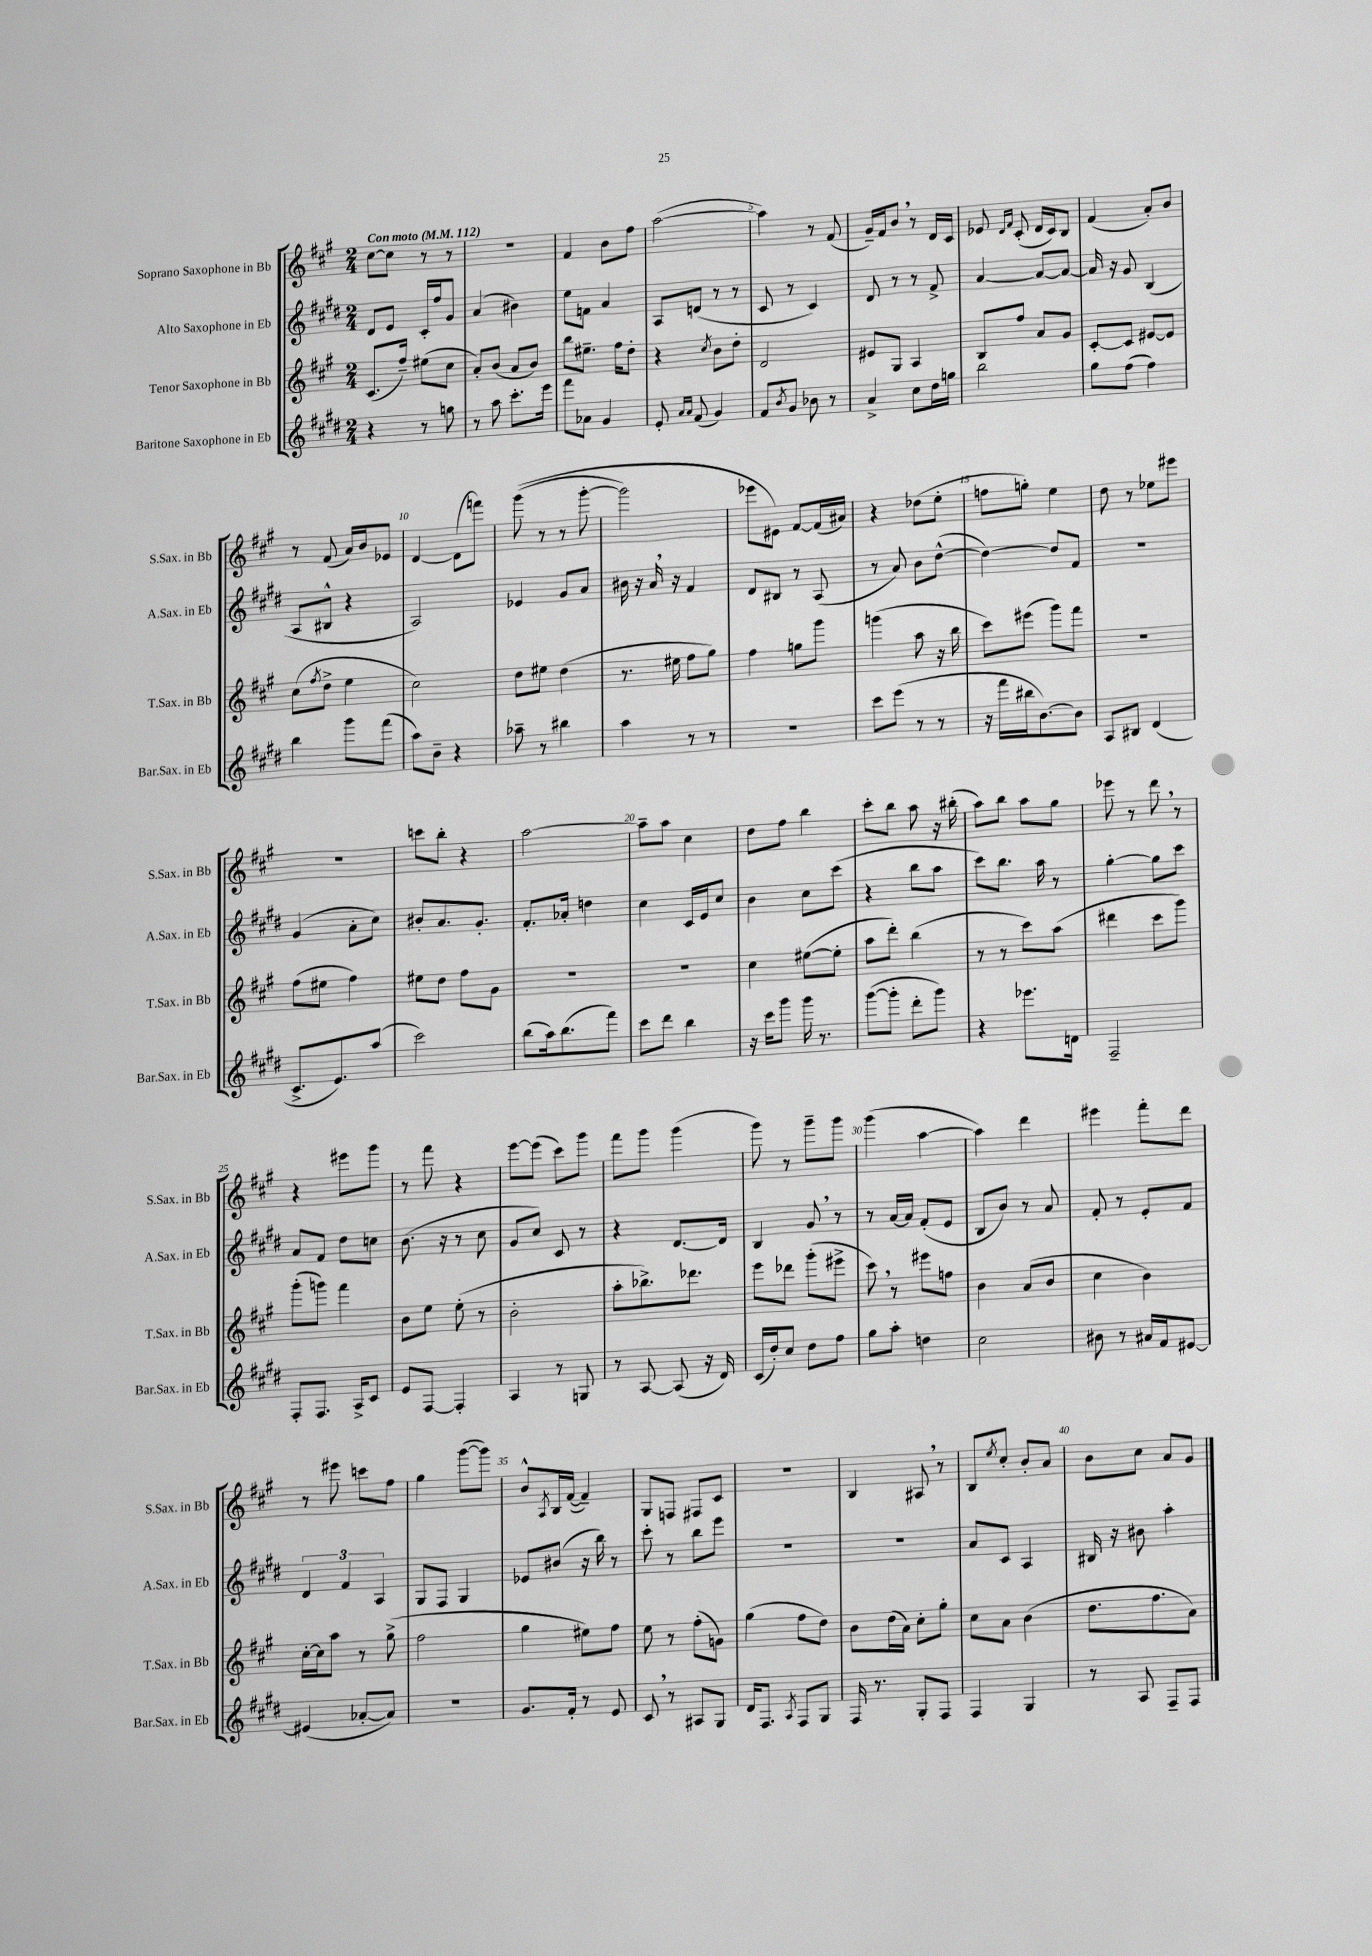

**kern	**kern	**kern	**kern
*staff4	*staff3	*staff2	*staff1
*clefG2	*clefG2	*clefG2	*clefG2
*k[f#c#g#d#]	*k[f#c#g#]	*k[f#c#g#d#]	*k[f#c#g#]
*M2/4	*M2/4	*M2/4	*M2/4
*MM112	*MM112	*MM112	*MM112
4r	(8.c#	8d#	[8cc#
.	.	8e	8cc#]
.	16ff#~)	.	.
8r	(8ee#	16c#'	8r
.	.	16ff#	.
8gg	8cc#	8g#	8r
=	=	=	=
8r	8a')	(4a	2r
8aa	(8b	.	.
8.ccc#'	8a	4b#)	.
.	8b)	.	.
16eee	.	.	.
=	=	=	=
8fff#	8bb	8ee	4f#
8a-	8.ee#~	8f	.
4g#	.	4a	8b
.	16ff#	.	.
.	8dd'	.	8ff#
=	=	=	=
8e'	4r	8A	([2aa
16qqa	.	.	.
16qqa	.	.	.
(8f#	.	(8d	.
.	8qcc#	.	.
4g#)	8b	8r	.
.	8dd'	8r	.
=	=	=	=
8f#	2d	8c#	4aa])
8qb	.	.	.
8g#	.	8r	.
8b-	.	4c#)	8r
8r	.	.	(8f#
=	=	=	=
4a^	8e#	8d#	16g#~)
.	.	.	16f#
.	8G#	8r	8b
8cc#	4A	8r	8r
16dd#	.	8f#^	16d
16gg	.	.	16c#
=	=	=	=
2bb	8B	[4a	8e-
.	.	.	16qqd
.	.	.	16qqf#
.	8ff#	.	(8c#'
.	8a	8a_	16d
.	.	.	16c#)
.	8g#	8a_	8B
=	=	=	=
8gg#	[8c#'	16a]	(4f#
.	.	16r	.
(8ff#	8c#]	8g#	.
4ff#)	[8e#	(4B	8a')
.	8e#]	.	8b
=	=	=	=
4bb	(8cc#	8A	8r
.	8qff#	.	.
.	8dd^	8B#^^	(8f#
8ggg#	4ee	4r	16a)
.	.	.	16b
(8fff#	.	.	8e-
=	=	=	=
8aa)	2cc#)	2A)	[4d
8b~	.	.	.
4r	.	.	(8d]
.	.	.	8fff)
=	=	=	=
8aa-~	8dd	4e-	&((8ggg#
8r	8ee#	.	8r
4bb#	(4dd	8g#	8r
.	.	8a	[8ggg#'
=	=	=	=
4aa	8.r	16b#	2ggg#])
.	.	16r	.
.	.	16a	.
.	16ee#	16r	.
8r	8ff#	4f#	.
8r	8gg#)	.	.
=	=	=	=
2r	4ff#	8d#	8eee-
.	.	8B#	8e#&)
.	8gg	8r	[8f#
.	8ggg#	(8A	(16f#]
.	.	.	16a#)
=	=	=	=
8ccc#	(4ggg	8r	4r
(8eee	.	8a)	.
8r	8aa	8b	(8dd-
8r	16r	([8dd#^^	8ee'
.	16bb	.	.
=	=	=	=
16r	8ccc#)	4dd#_)	8ff
16fff#	.	.	.
16bb#	(8eee#	.	8gg')
[8.b)	.	.	.
.	8ggg#)	8dd#]	4ee
8b]	8fff#	8f#	.
=	=	=	=
8A	2r	2r	8dd
8B#	.	.	8r
(4d#	.	.	8ee-
.	.	.	8eee#
=	=	=	=
8.c#^	(8ff#	(4g#	2r
.	8ee#	.	.
8.e)	.	.	.
.	4ff#)	8a'	.
(8aa	.	8cc#)	.
=	=	=	=
2ccc#)	8ee#	8b#'	8ccc
.	8dd	8.a	8bb'
.	8ff#	.	4r
.	.	8.g#'	.
.	8g#	.	.
=	=	=	=
(8bb	2r	8.f#'	[2aa
16aa)	.	.	.
(8.bb	.	16a-'	.
.	.	4dd	.
8fff#)	.	.	.
=	=	=	=
8ccc#	2r	4cc#	8aa~]
8ddd#	.	.	8aa
4bb	.	16c#	4cc#
.	.	16e	.
.	.	8cc#	.
=	=	=	=
16r	4cc#	4b	8dd
16ccc#	.	.	.
8ggg#	.	.	8ff#
16ggg#	([8ee#	8cc#	4bb
8.r	.	.	.
.	8ee#']	(8ccc#	.
=	=	=	=
([8ggg#	8aa	4r	8ccc#'
8ggg#']	8ddd')	.	8bb
8ddd#'	(4bb	8bb	8aa
8ggg#)	.	8aa	16r
.	.	.	(16bb#'
=	=	=	=
4r	8r	8ccc#)	8aa)
.	8r	8.bb	8bb
8.eee-	8ccc#)	.	8aa
.	.	16aa	.
.	(8aa	8r	8gg#
16d	.	.	.
=	=	=	=
2F#~	4ddd#	[4gg#'	8eee-
.	.	.	8r
.	8ccc#	8gg#]	8ddd
.	8ggg#)	8ccc#	8r
=	=	=	=
8F#'	(8ggg#'	8a	4r
8.F#	8ggg)	8f#	.
.	4fff#	8dd#	8eee#
16A^	.	.	.
8c#	.	8cc	8ggg#
=	=	=	=
8e	8b	(8.b	8r
[8F#	8ee	.	8fff#
.	.	16r	.
4F#']	(8ee'	8r	4r
.	8r	8cc#	.
=	=	=	=
4A	2b'	8g#	[8eee
.	.	8cc#)	(8eee]
8r	.	8c#	8ccc#)
8G	.	8r	8ggg#
=	=	=	=
8r	8aa'	4r	8fff#
[8A	8.bb-^)	.	8ggg#
(8A]	.	[8.d#	(4ggg#
.	8.ddd-	.	.
16r	.	.	.
16d#)	.	16d#]	.
=	=	=	=
(16c#	8eee	4B	8ggg#)
16dd#')	.	.	.
8cc#	8ddd-	.	8r
8dd#	(8ggg#'	8g#	8ggg#~
8ff#	8eee#^	8r	8ggg#
=	=	=	=
8gg#	8ccc#)	8r	(4ggg#
8aa'	8r	[16a	.
.	.	16a]	.
4dd	8eee#	(8f#'	[4aa
.	8ff	8e	.
=	=	=	=
2cc#	4b	8B	4aa])
.	.	8b)	.
.	(8a	8r	4ddd
.	8b	8a	.
=	=	=	=
8b#	4cc#	8f#'	4eee#
8r	.	8r	.
16a#	4b)	8e'	8fff#'
16f#	.	.	.
[8e#	.	8f#	8ddd
=	=	=	=
(4e#]	[16cc#'	6d#	8r
.	16cc#]	.	.
.	8aa	.	8eee#
.	.	6f#	.
[8a-'	8r	.	8ccc
.	.	6A	.
8a-])	(8gg#^	.	8ff#
=	=	=	=
2r	2ff#	8G#	4gg#
.	.	8F#	.
.	.	4G#	([8ggg#
.	.	.	8ggg#])
=	=	=	=
8.g#	4gg#	8e-	8b^^
.	.	.	8qA
.	.	(8b#	16B
16f#'	.	.	([16f#
8r	8ee#)	16r	4f#~])
.	.	16bb)	.
8e	8ff#	8r	.
=	=	=	=
8c#	8ee	8ccc#'	8G#
8r	8r	8r	8F
8A#	(8ff#'	8bb	8F#
8G#	8g)	8eee	8c#
=	=	=	=
16d#	(4gg#	2r	2r
8.F#	.	.	.
8qA	.	.	.
8F#	8ff#	.	.
8G#	8dd)	.	.
=	=	=	=
16F#	8b	2r	4B
8.r	.	.	.
.	(16dd	.	.
.	16a)	.	.
8G#'	8cc#'	.	8A#
8F#	8gg#'	.	8r
=	=	=	=
4F#	8cc#	8a	8B
.	.	.	8qee
.	8a	8c#	8cc#'
4G#	(4b	4A	8b'
.	.	.	8a
=	=	=	=
8r	8.dd	16B#	8b
.	.	16r	.
8A	.	8b#	8cc#
.	8.ff#	.	.
8F#~	.	4aa'	8a
8F#	8a)	.	8g#
==	==	==	==
*-	*-	*-	*-
